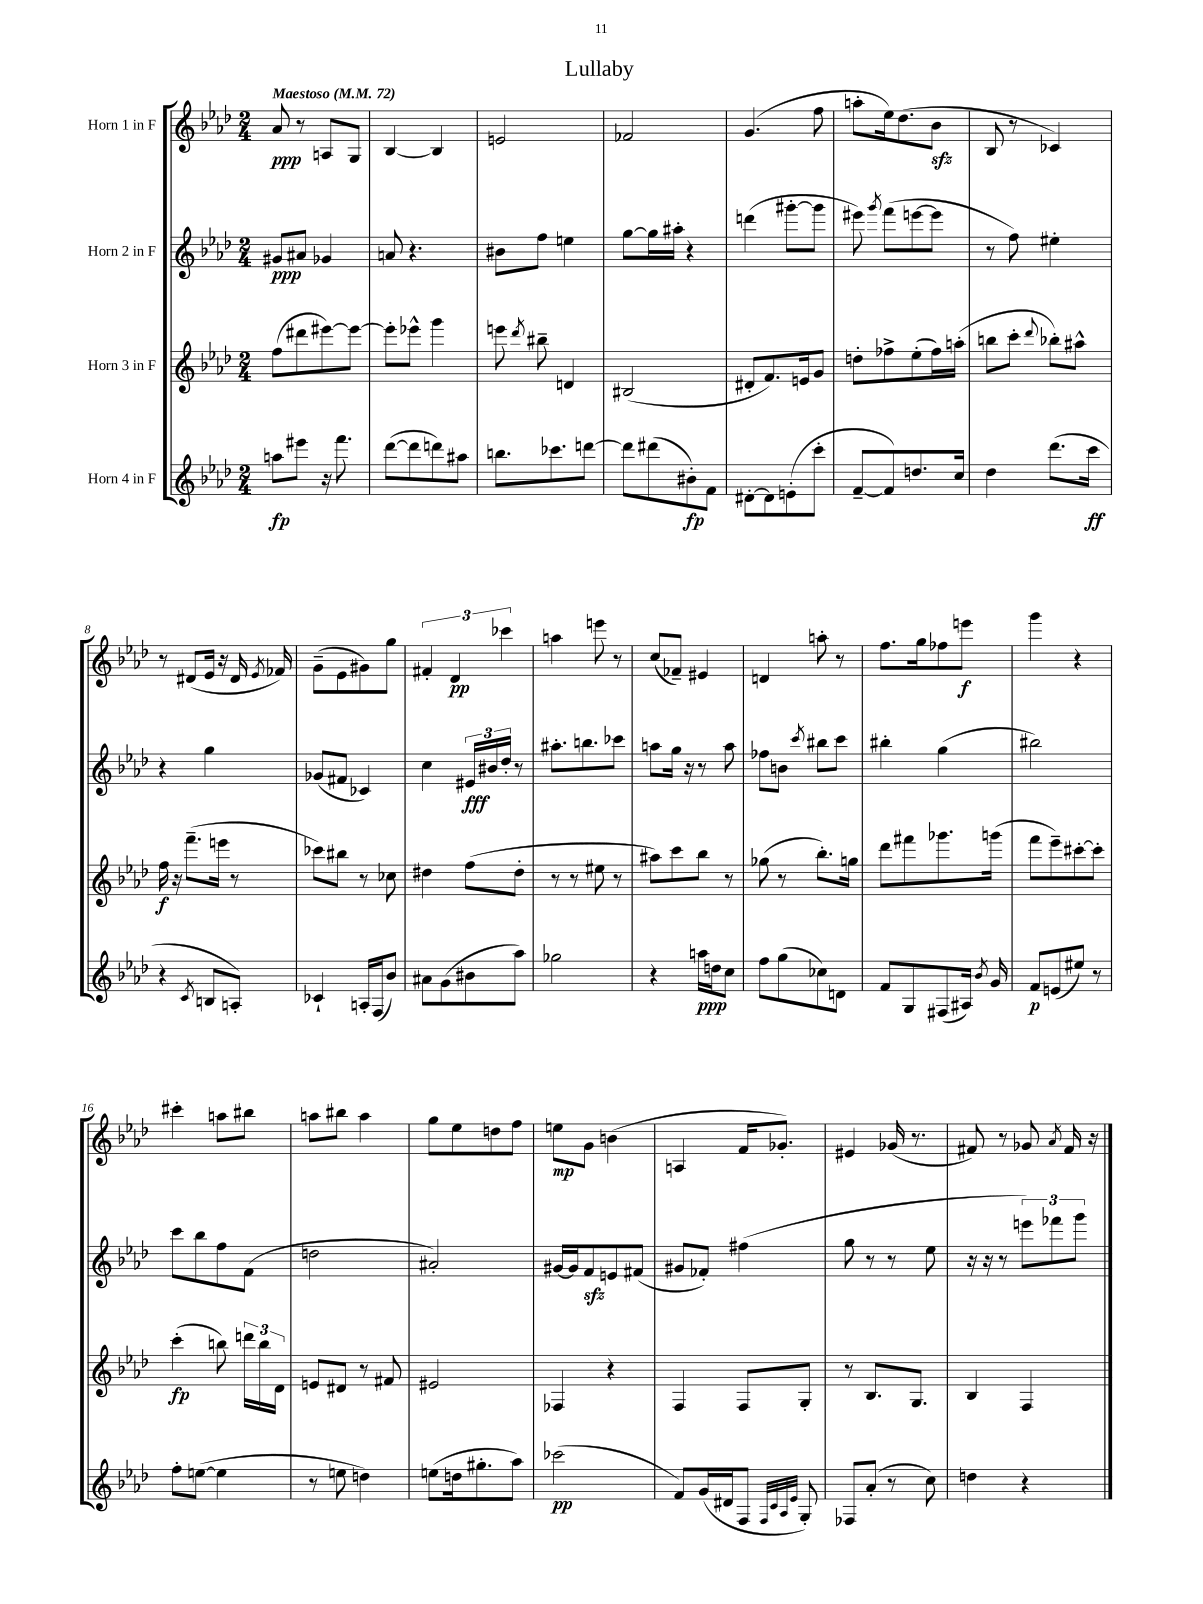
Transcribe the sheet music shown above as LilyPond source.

\header { title = "Lullaby" }
<<
\new StaffGroup <<
\new Staff = "s0" \with { instrumentName = "Horn 1 in F" } {
    \clef treble \key aes \major \numericTimeSignature \time 2/4 \tempo "Maestoso" 4 = 72
    \autoBeamOff aes'8\ppp r8 a8[ g8] |
    bes4~ bes4 |
    e'2 |
    fes'2 |
    g'4.( f''8 |
    a''8[-. ees''16) des''8.( bes'8]\sfz |
    bes8 r8 ces'4) |
    r8 dis'8[( ees'16] r16 dis'16 \acciaccatura { ees'8 } fes'16) |
    g'8[--( ees'8 gis'8) g''8] |
    \tuplet 3/2 { fis'4-. des'4\pp ces'''4 } |
    a''4 e'''8 r8 |
    c''8[( fes'8]--) eis'4 |
    d'4 a''8-. r8 |
    f''8.[ g''16 fes''8 e'''8]\f |
    g'''4 r4 |
    cis'''4-. a''8[ bis''8] |
    a''8[ bis''8] a''4 |
    g''8[ ees''8 d''8 f''8] |
    e''8[\mp g'8] b'4( |
    a4 f'16[ ges'8.]-.) |
    eis'4 ges'16( r8. |
    fis'8) r8 ges'8 \acciaccatura { aes'8 } fis'16 r16 \bar "|." |
}
\new Staff = "s1" \with { instrumentName = "Horn 2 in F" } {
    \clef treble \key aes \major \numericTimeSignature \time 2/4
    \autoBeamOff gis'8[\ppp ais'8] ges'4 |
    a'8 r4. |
    bis'8[ f''8] e''4 |
    g''8[~ g''16 ais''16]-. r4 |
    d'''4( gis'''8[~-. gis'''8] |
    eis'''8) \acciaccatura { g'''8 } f'''8[( e'''8~ e'''8] |
    r8 f''8) eis''4-. |
    r4 g''4 |
    ges'8[( fis'8] ces'4) |
    c''4 \tuplet 3/2 { eis'16[\fff bis'16 des''16]-. } r8 |
    ais''8.[-. b''8. ces'''8] |
    a''8[ g''16] r16 r8 a''8 |
    fes''8[ b'8] \acciaccatura { c'''8 } bis''8[ c'''8] |
    bis''4-. g''4( |
    bis''2) |
    c'''8[ bes''8 f''8 f'8]( |
    d''2 |
    ais'2-.) |
    gis'16[~ gis'16 f'8\sfz e'8 fis'8]( |
    gis'8[ fes'8]-.) fis''4( |
    g''8 r8 r8 ees''8 |
    r16 r16 r8 \tuplet 3/2 { e'''8[) fes'''8 g'''8] } \bar "|." |
}
\new Staff = "s2" \with { instrumentName = "Horn 3 in F" } {
    \clef treble \key aes \major \numericTimeSignature \time 2/4
    \autoBeamOff f''8[( dis'''8 eis'''8~) eis'''8]~ |
    eis'''8[-. ees'''8]-^ g'''4 |
    e'''8 \acciaccatura { des'''8 } bis''8-- d'4 |
    bis2( |
    dis'8[-. f'8.) e'16 g'8] |
    d''8[-. fes''8-> ees''8-.( fes''16) a''16]-.( |
    b''8[ c'''8]-. \appoggiatura { des'''8 } bes''8[-.) ais''8]-^ |
    f''16\f r16 f'''8.[--( e'''16] r8 |
    ces'''8[) bis''8] r8 ces''8 |
    dis''4 f''8[( dis''8]-. |
    r8 r8 eis''8 r8 |
    ais''8[) c'''8 bes''8] r8 |
    ges''8( r8 bes''8.[-.) g''16] |
    des'''8[ fis'''8 ges'''8. g'''16]( |
    f'''8[ ees'''8--) cis'''8~-. cis'''8]-. |
    c'''4-.\fp( b''8) \tuplet 3/2 { d'''16[ b''16 des'16] } |
    e'8[ dis'8] r8 fis'8 |
    eis'2 |
    fes4 r4 |
    f4 f8[ g8]-. |
    r8 bes8.[ g8.] |
    bes4 f4 \bar "|." |
}
\new Staff = "s3" \with { instrumentName = "Horn 4 in F" } {
    \clef treble \key aes \major \numericTimeSignature \time 2/4
    \autoBeamOff a''8[\fp eis'''8] r16 f'''8. |
    des'''8[~( des'''8 d'''8) ais''8] |
    b''8.[ ces'''8. d'''8]~ |
    d'''8[ dis'''8( bis'8-.\fp) f'8] |
    dis'8[~-. dis'8 e'8-.( c'''8]-. |
    f'8[~-- f'8) d''8. c''16] |
    des''4 des'''8.[( c'''16]\ff |
    r4 \acciaccatura { c'8 } b8[ a8]-.) |
    ces'4-! a16[-. f16( bes'8]) |
    ais'8[ g'8( bis'8 aes''8]) |
    ges''2 |
    r4 a''16[\ppp d''16 c''8] |
    f''8[ g''8( ces''8) d'8] |
    f'8[ g8 fis8( ais16]) \acciaccatura { bes'8 } g'16 |
    f'8[\p e'8( eis''8]) r8 |
    f''8[-. e''8]~( e''4 |
    r8 e''8 d''4) |
    e''8[( d''16 gis''8.-. aes''8]) |
    ces'''2\pp( |
    f'8[) g'16( dis'16 f8] \grace { f32[ c'32 aes32 ees'32] } g8-.) |
    fes8[ aes'8]-.( r8 c''8) |
    d''4 r4 \bar "|." |
}
>>
>>
